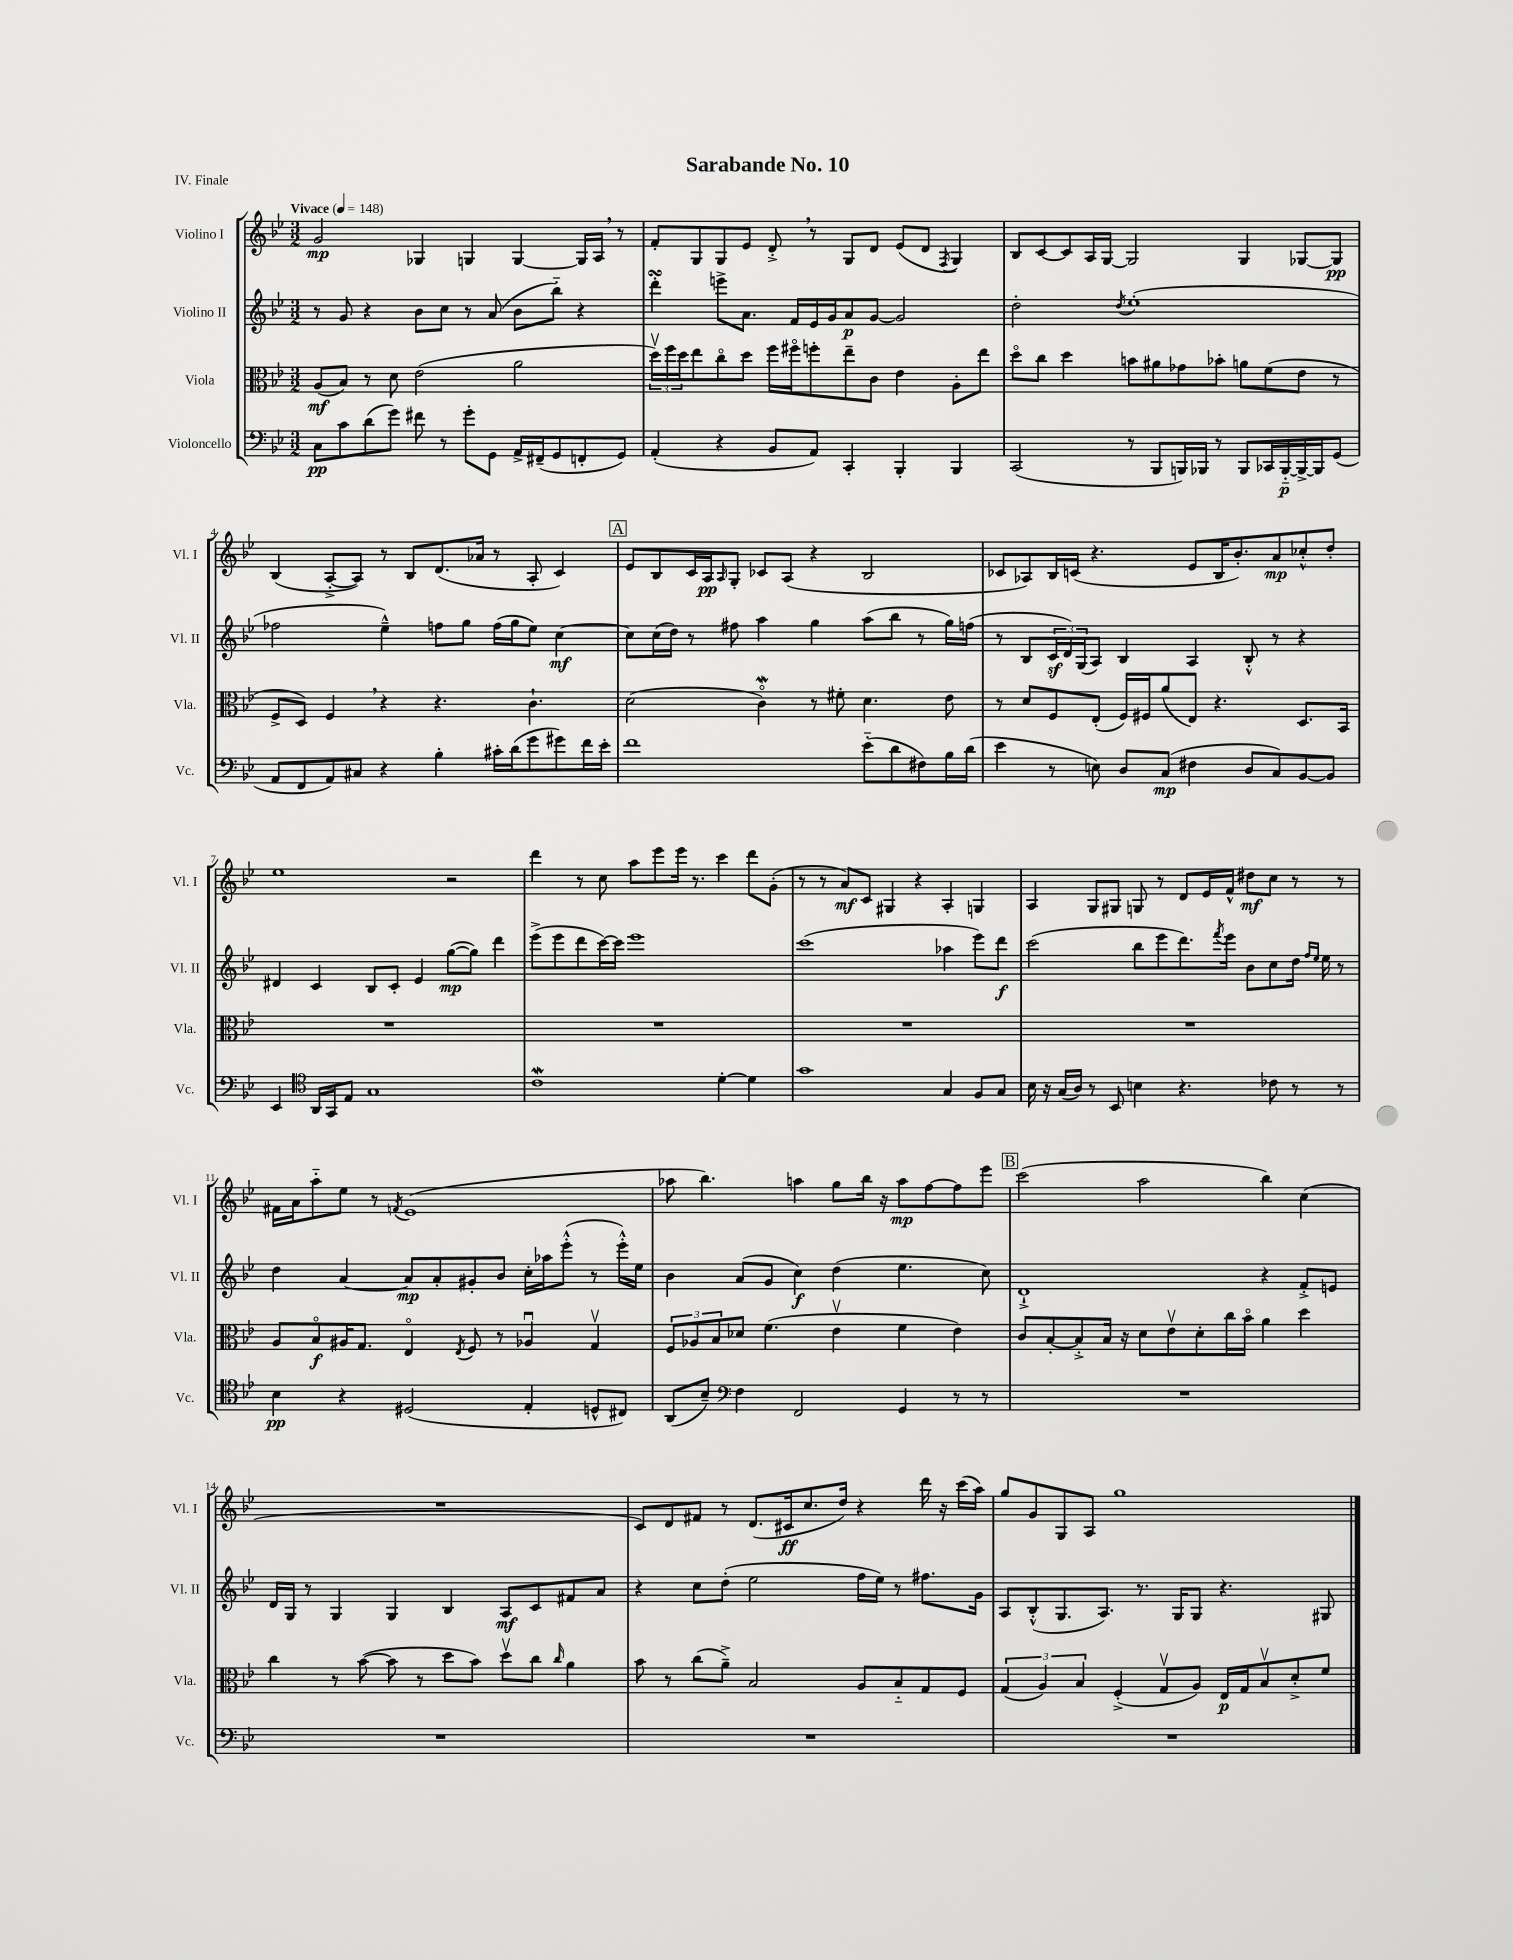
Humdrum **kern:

**kern	**kern	**kern	**kern
*staff4	*staff3	*staff2	*staff1
*clefF4	*clefC3	*clefG2	*clefG2
*k[b-e-]	*k[b-e-]	*k[b-e-]	*k[b-e-]
*M3/2	*M3/2	*M3/2	*M3/2
*MM148	*MM148	*MM148	*MM148
8C\L	(8A/L	8r	2g/
8c\	8B-/J)	8g/	.
(8d\	8r	4r	.
8g\J)	8d\	.	.
8f#\	(2e-\	8b-\L	4G-/
8r	.	8cc\J	.
8g'\L	.	8r	4G/
8GG\J	.	(8a/	.
16AA^/LL	2a\	8b-\L	[4G/
(16FF#~/J	.	.	.
8GG/	.	8bb-'~\J)	.
8FF'/	.	4r	16G/]LL
.	.	.	16A/JJ
8GG/J)	.	.	8r
=	=	=	=
(4AA'/	24ddv\LL)	4ddd'\	8f'/L
.	24ff\	.	.
.	24dd\J	.	.
.	8ee-\	.	8G/
4r	8cco\	8eee^\L	8G/
.	8dd\J	8.a\J	8e-/J
8BB-/L	16ff\LL	.	8d'^/
.	16ff#o\J	16f/LL	.
8AA/J)	8ff'\	16e-/	8r
.	.	16g/J	.
4CC'/	8ee-~\	8a/	8G/L
.	8c\J	[8g/J	8d/J
4BBB-'/	4e-\	2g/]	(8e-/L
.	.	.	8d/J
.	.	.	8qF/
4BBB-/	8A'\L	.	4G/)
.	8ee-\J	.	.
=	=	=	=
(2CC/	8ddo\L	2dd'\	8B-/L
.	8cc\J	.	[8c/
.	4dd\	.	8c/]
.	.	.	16A/L
.	.	.	[16G/JJ
.	.	8qdd/	.
8r	8b\L	(1ee-'	2G/]
8BBB-/L	8a#\	.	.
16BBB/L)	8g-\	.	.
16BBB-/JJ	.	.	.
8r	8b-'\J	.	.
8BBB-/L	8a\L	.	4G/
16CC-/L	(8f\	.	.
[16BBB-'~/	.	.	.
16BBB-^/_	8e-\J	.	[8G-/L
16BBB-/]J	.	.	.
(8GG/J	8r	.	8G-/]J
=	=	=	=
8AA/L	8F^/L	2ff-\	(4B-/
8FF/	8D/J)	.	.
8AA/)	4F/	.	[8A'^/L
8C#/J	.	.	8A/]J)
4r	4r	4ee-~^^\)	8r
.	.	.	8B-/L
4B-'\	4.r	8ff\L	(8.d/
.	.	8gg\J	.
.	.	.	16a-/Jk
16c#'\LL	.	(16ff\LL	8r
(16d\J	.	16gg\J	.
8g\	4.c`\	8ee-\J)	8A'/
8g#\)	.	[4cc\	4c/)
16f\L	.	.	.
16e-'\JJ	.	.	.
=	=	=	=
1f	(2d\	8cc\]L	8e-/L
.	.	(16cc\L	8B-/
.	.	16dd\JJ)	.
.	.	8r	16c/L
.	.	.	16A/J
.	.	.	16qqA/
.	.	8ff#\	8G'/J
.	4co\)	4aa\	8c-/L
.	.	.	(8A/J
.	8r	4gg\	4r
.	8f#'\	.	.
(8e-'~\L	4.d\	(8aa\L	2B-/
8d\	.	8bb-\J	.
8F#\)	.	8r	.
16B-\L	8e-\	16gg\LL)	.
(16d\JJ	.	(16ff\JJ	.
=	=	=	=
4e-\	8r	8r	8c-/L
.	8d/L	8B-/L	8A-/)
8r	8F/	24c/L	16B-/L
.	.	24d/)	.
.	.	.	(16c/JJ
.	.	(24G/J	.
8E\)	(8E-'/J	8A/J)	4.r
8D/L	16F/LL)	4B-/	.
.	16F#/J	.	.
(8C/J	(8a/	.	.
4F#\	8E-/J)	4A/	8e-/L
.	4.r	.	16B-/K
.	.	.	8.b-'/)
8D/L	.	8B-'^^/	.
8C/)	.	8r	8a/
[8BB-/	8.D/L	4r	8cc-'^^/
8BB-/]J	.	.	8dd'/J
.	16BB-/Jk	.	.
=	=	=	=
4EE-/	1.r	4d#/	1ee-
*clefC4	*	*	*
16AA/LL	.	4c/	.
16GG/J	.	.	.
8E-/J	.	.	.
1G	.	8B-/L	.
.	.	8c'/J	.
.	.	4e-/	.
.	.	([8gg\L	2r
.	.	8gg\]J)	.
.	.	4ddd\	.
=	=	=	=
1c	1.r	(8eee-^\L	4ddd\
.	.	8eee-\	.
.	.	8ddd\	8r
.	.	[16ccc\L)	8cc\
.	.	16ccc\]JJ	.
.	.	1eee-	8aa\L
.	.	.	8eee-\
.	.	.	16eee-\Jk
.	.	.	8.r
[4d'\	.	.	4ccc\
4d\]	.	.	8ddd\L
.	.	.	(8g'\J
=	=	=	=
1g	1.r	(1ccc	8r
.	.	.	8r
.	.	.	8a/L)
.	.	.	8c/J
.	.	.	4G#/
.	.	.	4r
4G/	.	4aa-\	4A'/
8F/L	.	8eee-\L)	4G/
8G/J	.	8ddd\J	.
=	=	=	=
16B-\	1.r	(2ccc\	4A/
16r	.	.	.
(16G/LL	.	.	.
16A/JJ)	.	.	.
8r	.	.	8G/L
8BB-/	.	.	8G#/J
4B\	.	8bb-\L	8G/
.	.	8eee-\	8r
4.r	.	8.ddd\)	8d/L
.	.	.	16e-/L
.	.	8qfff/	.
.	.	16eee-\Jk	16f^^/JJ
.	.	8b-\L	8dd#\L
8c-\	.	8cc\	8cc\J
8r	.	16dd\Jk	8r
.	.	16qqff/LL	.
.	.	16qqee-/JJ	.
.	.	16ee-\	.
8r	.	8r	8r
=	=	=	=
4B-\	8A/L	4dd\	16f#\LL
.	.	.	16a\J
.	8B-o/	.	8aa'~\
4r	16A#/K	[4a/	8ee-\J
.	8.G/J	.	.
.	.	.	8r
.	.	.	8qf/
(2D#/	4E-o/	8a/]L	(1e-
.	.	8a'/	.
.	8qE-/	.	.
.	8F/	8g#'/	.
.	8r	8b-/J	.
4E-'/	4A-u/	16cc'\LL	.
.	.	16aa-\J	.
.	.	(8eee-'^^\J	.
8D^^/L	4Gv/	8r	.
8C#/J)	.	16eee-'^^\LL)	.
.	.	16ee-\JJ	.
=	=	=	=
(8AA/L	12F/L	4b-\	8aa-\
.	12A-/	.	.
8B-~/J)	.	.	4.bb-\)
.	12B-/	.	.
*clefF4	*	*	*
4F\	8d-/J	(8a/L	.
.	(4.f\	8g/J	.
2FF/	.	4cc\)	4aa\
.	4e-v\	(4dd\	8gg\L
.	.	.	16bb-\Jk
.	.	.	16r
4GG/	4f\	4.ee-\	8aa\L
.	.	.	[8ff\
8r	4e-\)	.	8ff\]
8r	.	8cc\)	8eee-\J
=	=	=	=
1.r	8c/L	1d`^	(2ccc\
.	[8B-'/	.	.
.	8B-'^/]	.	.
.	16B-/Jk	.	.
.	16r	.	.
.	8d\L	.	2aa\
.	8e-v\	.	.
.	8d'\	.	.
.	16cc\L	.	.
.	16b-o\JJ	.	.
.	4a\	4r	4bb-\)
.	4dd\	8f'^/L	(4cc\
.	.	8e/J	.
=	=	=	=
1.r	4cc\	16d/LL	1.r
.	.	16G/JJ	.
.	.	8r	.
.	8r	4G/	.
.	([8b-\	.	.
.	8b-\]	4G/	.
.	8r	.	.
.	8dd\L	4B-/	.
.	8b-\J)	.	.
.	8ddv\L	8A/L	.
.	8cc\J	8c/	.
.	16qqcc/	.	.
.	4a\	8f#/	.
.	.	8a/J	.
=	=	=	=
1.r	8b-\	4r	8c/L)
.	8r	.	8d/
.	(8cc\L	8cc\L	8f#/J
.	8a~^\J)	(8dd'\J	8r
.	2B-/	2ee-\	(8.d/L
.	.	.	16c#/k
.	.	.	8.cc/
.	.	.	16dd/Jk)
.	8A/L	16ff\LL	4r
.	.	16ee-\JJ)	.
.	8B-'~/	8r	.
.	8G/	8.ff#\L	16ddd\
.	.	.	16r
.	8F/J	.	(16ccc\LL
.	.	16g\Jk	16aa\JJ)
=	=	=	=
1.r	(6G/	8A/L	8gg/L
.	.	(8B-'^^/	8g/
.	6A/)	.	.
.	.	8.G/	8G/
.	6B-/	.	.
.	.	.	8A/J
.	.	8.A/J)	.
.	(4F'^/	.	1gg
.	.	8.r	.
.	8Gv/L	.	.
.	.	16G/LK	.
.	8A/J)	8G/J	.
.	16E-/LL	4.r	.
.	16G/J	.	.
.	8B-v/	.	.
.	8d'^/	.	.
.	8f/J	8G#/	.
==	==	==	==
*-	*-	*-	*-
